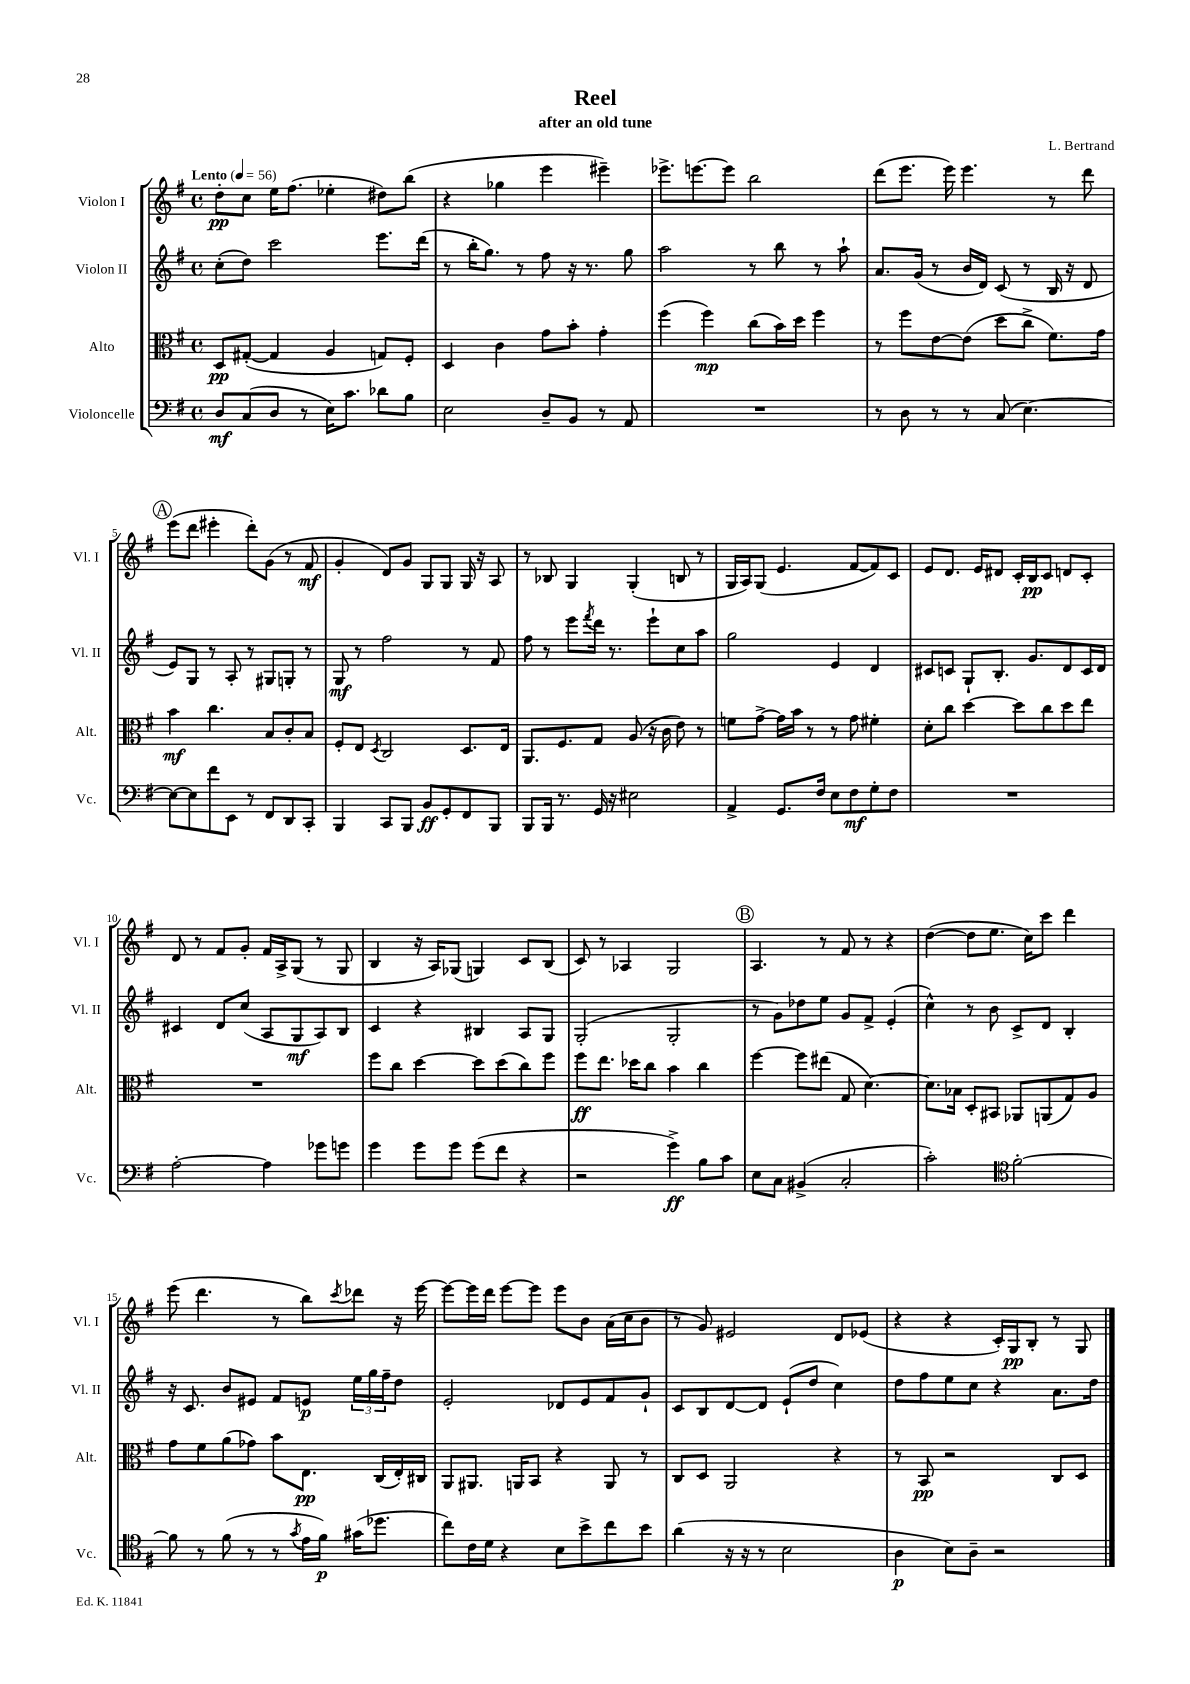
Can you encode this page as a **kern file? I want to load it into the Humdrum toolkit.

**kern	**dynam	**kern	**dynam	**kern	**dynam	**kern	**dynam
*part4	*part4	*part3	*part3	*part2	*part2	*part1	*part1
*staff4	*staff4	*staff3	*staff3	*staff2	*staff2	*staff1	*staff1
*I"Violoncelle	*	*I"Alto	*	*I"Violon II	*	*I"Violon I	*
*I'Vc.	*	*I'Alt.	*	*I'Vl. II	*	*I'Vl. I	*
*clefF4	*	*clefC3	*	*clefG2	*	*clefG2	*
*k[f#]	*	*k[f#]	*	*k[f#]	*	*k[f#]	*
*M4/4	*	*M4/4	*	*M4/4	*	*M4/4	*
*met(c)	*	*met(c)	*	*met(c)	*	*met(c)	*
*MM56	*	*MM56	*	*MM56	*	*MM56	*
=1	=1	=1	=1	=1	=1	=1	=1
!	!	!	!	!	!	!LO:TX:a:B:t=Lento	!
8D/L	mf	8D/L	pp	(8cc'\L	.	8dd'\L	pp
(8C/	.	([8G#X'/J	.	8dd\J)	.	8cc\J	.
8D/J	.	4G#/]	.	2ccc\	.	16ee\KL	.
.	.	.	.	.	.	(8.ff#\J	.
8r	.	.	.	.	.	.	.
16E\KL)	.	4A/	.	.	.	4ee-X'\	.
8.c\J	.	.	.	.	.	.	.
8d-X\L	.	8Gn/L)	.	8.eee\L	.	8dd#X\L)	.
8B\J	.	8F#'/J	.	.	.	(8bb\J	.
.	.	.	.	(16ddd\Jk	.	.	.
=2	=2	=2	=2	=2	=2	=2	=2
2E\	.	4D/	.	8r	.	4r	.
.	.	.	.	16bb'\KL	.	.	.
.	.	.	.	8.gg\J)	.	.	.
.	.	4c\	.	.	.	4gg-X\	.
.	.	.	.	8r	.	.	.
8D~/L	.	8g\L	.	8ff#\	.	4eee\	.
8BB/J	.	8b'\J	.	16r	.	.	.
.	.	.	.	8.r	.	.	.
8r	.	4g'\	.	.	.	4eee#X~\)	.
8AA/	.	.	.	8gg\	.	.	.
=3	=3	=3	=3	=3	=3	=3	=3
1r	.	(4ff#\	.	2aa\	.	8.eee-X^\L	.
.	.	.	.	.	.	[8.eeen\	.
.	.	4ff#\)	mp	.	.	.	.
.	.	.	.	.	.	8eee\J]	.
.	.	(8cc\L	.	8r	.	2bb\	.
.	.	16b\L)	.	8bb\	.	.	.
.	.	16dd\JJ	.	.	.	.	.
.	.	4ff#\	.	8r	.	.	.
.	.	.	.	8aa`\	.	.	.
=4	=4	=4	=4	=4	=4	=4	=4
8r	.	8r	.	8.a/L	.	(8ddd\L	.
8D\	.	8ff#\L	.	.	.	8.eee\J	.
.	.	.	.	(16g/Jk	.	.	.
8r	.	[8e\	.	8r	.	.	.
.	.	.	.	.	.	16eee\)	.
8r	.	(8e\J]	.	16b/LL	.	4.eee\	.
.	.	.	.	16d/JJ)	.	.	.
(8C/	.	8dd\L	.	(8c/	.	.	.
[4.E\)	.	8cc^\J	.	8r	.	.	.
.	.	8.f#\L)	.	16B/	.	8r	.
.	.	.	.	16r	.	.	.
.	.	.	.	8d/	.	8ddd\	.
.	.	16g\Jk	.	.	.	.	.
!!LO:LB:g=z
!!LO:REH:place=s1:t=A
=5	=5	=5	=5	=5	=5	=5	=5
8E\L_	.	4b\	mf	8e/L)	.	(8eee\L	.
8E\]	.	.	.	8G/J	.	8ddd\J	.
8f#\	.	4.cc\	.	8r	.	4eee#X'\	.
8EE\J	.	.	.	8A'/	.	.	.
8r	.	.	.	8r	.	8ddd'\L)	.
8FF#/L	.	8B/L	.	8G#X/L	.	(8g\J	.
8DD/	.	8c'/	.	8Gn'/J	.	8r	.
8CC'/J	.	8B/J	.	8r	.	8f#/	mf
=6	=6	=6	=6	=6	=6	=6	=6
4BBB/	.	8F#'/L	.	8G/	mf	4g'/	.
.	.	8E/J	.	8r	.	.	.
.	.	8qD/	.	.	.	.	.
8CC/L	.	2C/	.	2ff#\	.	8d/L)	.
8BBB/J	.	.	.	.	.	8g/J	.
8BB/L	ff	.	.	.	.	8G/L	.
8GG'/	.	.	.	.	.	8G/J	.
8FF#/	.	8.D/L	.	8r	.	16G/	.
.	.	.	.	.	.	16r	.
8BBB/J	.	.	.	8f#/	.	8A/	.
.	.	16E/Jk	.	.	.	.	.
=7	=7	=7	=7	=7	=7	=7	=7
8BBB/L	.	8.AA/L	.	8ff#\	.	8r	.
16BBB/Jk	.	.	.	8r	.	8B-X/	.
8.r	.	8.F#/	.	.	.	.	.
.	.	.	.	8eee\L	.	4G/	.
.	.	.	.	8qfff#/	.	.	.
16GG/	.	8G/J	.	16ddd\Jk	.	.	.
16r	.	.	.	8.r	.	.	.
2E#X\	.	(8A/	.	.	.	(4G'/	.
.	.	16r	.	8eee`\L	.	.	.
.	.	16c\	.	.	.	.	.
.	.	8e\)	.	8cc\	.	8Bn/	.
.	.	8r	.	8aa\J	.	8r	.
=8	=8	=8	=8	=8	=8	=8	=8
4AA^/	.	8fn\L	.	2gg\	.	16G/LL	.
.	.	.	.	.	.	16A/J)	.
.	.	[8g^\J	.	.	.	(8G/J	.
8.GG/L	.	16g\LL]	.	.	.	4.e/	.
.	.	16b\JJ	.	.	.	.	.
.	.	8r	.	.	.	.	.
16F#/Jk	.	.	.	.	.	.	.
8E\L	.	8r	.	4e/	.	.	.
8F#\	mf	8g\	.	.	.	[8f#/L	.
8G'\	.	4f#X'\	.	4d/	.	8f#/])	.
8F#\J	.	.	.	.	.	8c/J	.
=9	=9	=9	=9	=9	=9	=9	=9
1r	.	8d'\L	.	8c#X/L	.	8e/L	.
.	.	8cc\J	.	8cn/J	.	8.d/J	.
.	.	[4dd\	.	8G`/L	.	.	.
.	.	.	.	.	.	16e/KL	.
.	.	.	.	8.B'/J	.	8d#X/J	.
.	.	8dd\L]	.	.	.	16c'/LL	.
.	.	.	.	8.g/L	.	16B/J	pp
.	.	8cc\	.	.	.	8c/J	.
.	.	8dd\	.	8d/	.	8dn/L	.
.	.	8ee\J	.	16c/L	.	8c'/J	.
.	.	.	.	16d/JJ	.	.	.
!!LO:LB:g=z
=10	=10	=10	=10	=10	=10	=10	=10
[2A'\	.	1r	.	4c#X/	.	8d/	.
.	.	.	.	.	.	8r	.
.	.	.	.	8d/L	.	8f#/L	.
.	.	.	.	(8cc/J	.	8g'/J	.
4A\]	.	.	.	8A/L	.	16f#/LL	.
.	.	.	.	.	.	16A^/J	.
.	.	.	.	8G/	mf	(8G/J	.
8g-X\L	.	.	.	8A/)	.	8r	.
8gn\J	.	.	.	8B/J	.	8G/	.
=11	=11	=11	=11	=11	=11	=11	=11
4g\	.	8ff#\L	.	4c/	.	4B/	.
.	.	8cc\J	.	.	.	.	.
8g\L	.	[4dd\	.	4r	.	16r	.
.	.	.	.	.	.	16A/KL)	.
8g\J	.	.	.	.	.	(8G-X/J	.
(8g\L	.	8dd\L]	.	4B#X/	.	4Gn/)	.
8f#\J	.	(8dd\	.	.	.	.	.
4r	.	8cc\)	.	8A/L	.	8c/L	.
.	.	8ff#\J	.	8G/J	.	(8B/J	.
=12	=12	=12	=12	=12	=12	=12	=12
2r	.	8ff#\L	ff	(2G'/	.	8c/)	.
.	.	8.ee\J	.	.	.	8r	.
.	.	.	.	.	.	4A-X/	.
.	.	16dd-X\KL	.	.	.	.	.
.	.	8cc\J	.	.	.	.	.
4g^\)	ff	4b\	.	2G'/	.	2G/	.
8B\L	.	4cc\	.	.	.	.	.
8c\J	.	.	.	.	.	.	.
!!LO:REH:place=s1:t=B
=13	=13	=13	=13	=13	=13	=13	=13
8E\L	.	[4ff#\	.	8r	.	4.A/	.
8C\J	.	.	.	8g\L)	.	.	.
(4BB#X^/	.	8ff#\L]	.	8dd-X\	.	.	.
.	.	(8ee#X\J	.	8ee\J	.	8r	.
2C'/	.	8G/	.	8g/L	.	8f#/	.
.	.	[4.d\)	.	8f#^/J	.	8r	.
.	.	.	.	(4e'/	.	4r	.
=14	=14	=14	=14	=14	=14	=14	=14
2c'\)	.	8.d\L]	.	4cc^^\)	.	([4dd\	.
.	.	16B-X\Jk	.	.	.	.	.
.	.	8D'/L	.	8r	.	8dd\L]	.
.	.	8BB#X/J	.	8b\	.	8.ee\J	.
*clefC4	*	*	*	*	*	*	*
[2f#'\	.	8AA-X/L	.	8c^/L	.	.	.
.	.	.	.	.	.	16cc\KL)	.
.	.	(8AAn/	.	8d/J	.	8ccc\J	.
.	.	8G/)	.	4B'/	.	4ddd\	.
.	.	8A/J	.	.	.	.	.
!!LO:LB:g=z
=15	=15	=15	=15	=15	=15	=15	=15
8f#\]	.	8g\L	.	16r	.	(8eee\	.
.	.	.	.	8.c/	.	.	.
8r	.	8f#\	.	.	.	4.ddd\	.
(8f#\	.	(8a\	.	8b/L	.	.	.
8r	.	8g-X\J)	.	8e#X/J	.	.	.
8r	.	8b\L	.	8f#/L	.	8r	.
8qg/	.	.	.	.	.	.	.
16e\LL	.	8.E\J	pp	8en/J	p	8bb\L)	.
16f#\JJ)	p	.	.	.	.	.	.
.	.	.	.	.	.	8qccc/	.
(16g#X\KL	.	.	.	24ee\LL	.	8ddd-X\J	.
.	.	.	.	24gg\	.	.	.
8.dd-X\J	.	(16C/LL	.	.	.	.	.
.	.	.	.	24ff#~\J	.	.	.
.	.	16E'/)	.	8dd\J	.	16r	.
.	.	16C#X/JJ	.	.	.	[16eee\	.
=16	=16	=16	=16	=16	=16	=16	=16
8cc\L)	.	8AA/L	.	2e'/	.	8eee\L_	.
16c\L	.	8.AA#X/J	.	.	.	16eee\L]	.
16d\JJ	.	.	.	.	.	16ddd\JJ	.
4r	.	.	.	.	.	[8eee\L	.
.	.	16AAn/KL	.	.	.	.	.
.	.	8BB/J	.	.	.	8eee\J]	.
8B\L	.	4r	.	8d-X/L	.	8eee\L	.
8b^\	.	.	.	8e/	.	8b\J	.
8cc\	.	8AA/	.	8f#/	.	(16a\LL	.
.	.	.	.	.	.	16cc\J	.
8b\J	.	8r	.	8g`/J	.	8b\J	.
=17	=17	=17	=17	=17	=17	=17	=17
(4a\	.	8C/L	.	8c/L	.	8r	.
.	.	8D/J	.	8B/	.	8g/)	.
16r	.	2AA/	.	[8d/	.	2e#X/	.
16r	.	.	.	.	.	.	.
8r	.	.	.	8d/J]	.	.	.
2B\	.	.	.	(8e`/L	.	.	.
.	.	.	.	8dd/J	.	.	.
.	.	4r	.	4cc\)	.	8d/L	.
.	.	.	.	.	.	(8e-X/J	.
=18	=18	=18	=18	=18	=18	=18	=18
4A\	p	8r	.	8dd\L	.	4r	.
.	.	8BB/	pp	8ff#\	.	.	.
8B\L)	.	2r	.	8ee\	.	4r	.
8A~\J	.	.	.	8cc\J	.	.	.
2r	.	.	.	4r	.	16c'/LL)	.
.	.	.	.	.	.	16G/J	pp
.	.	.	.	.	.	8B'/J	.
.	.	8C/L	.	8.a\L	.	8r	.
.	.	8D/J	.	.	.	8G/	.
.	.	.	.	16dd\Jk	.	.	.
==	==	==	==	==	==	==	==
*-	*-	*-	*-	*-	*-	*-	*-
